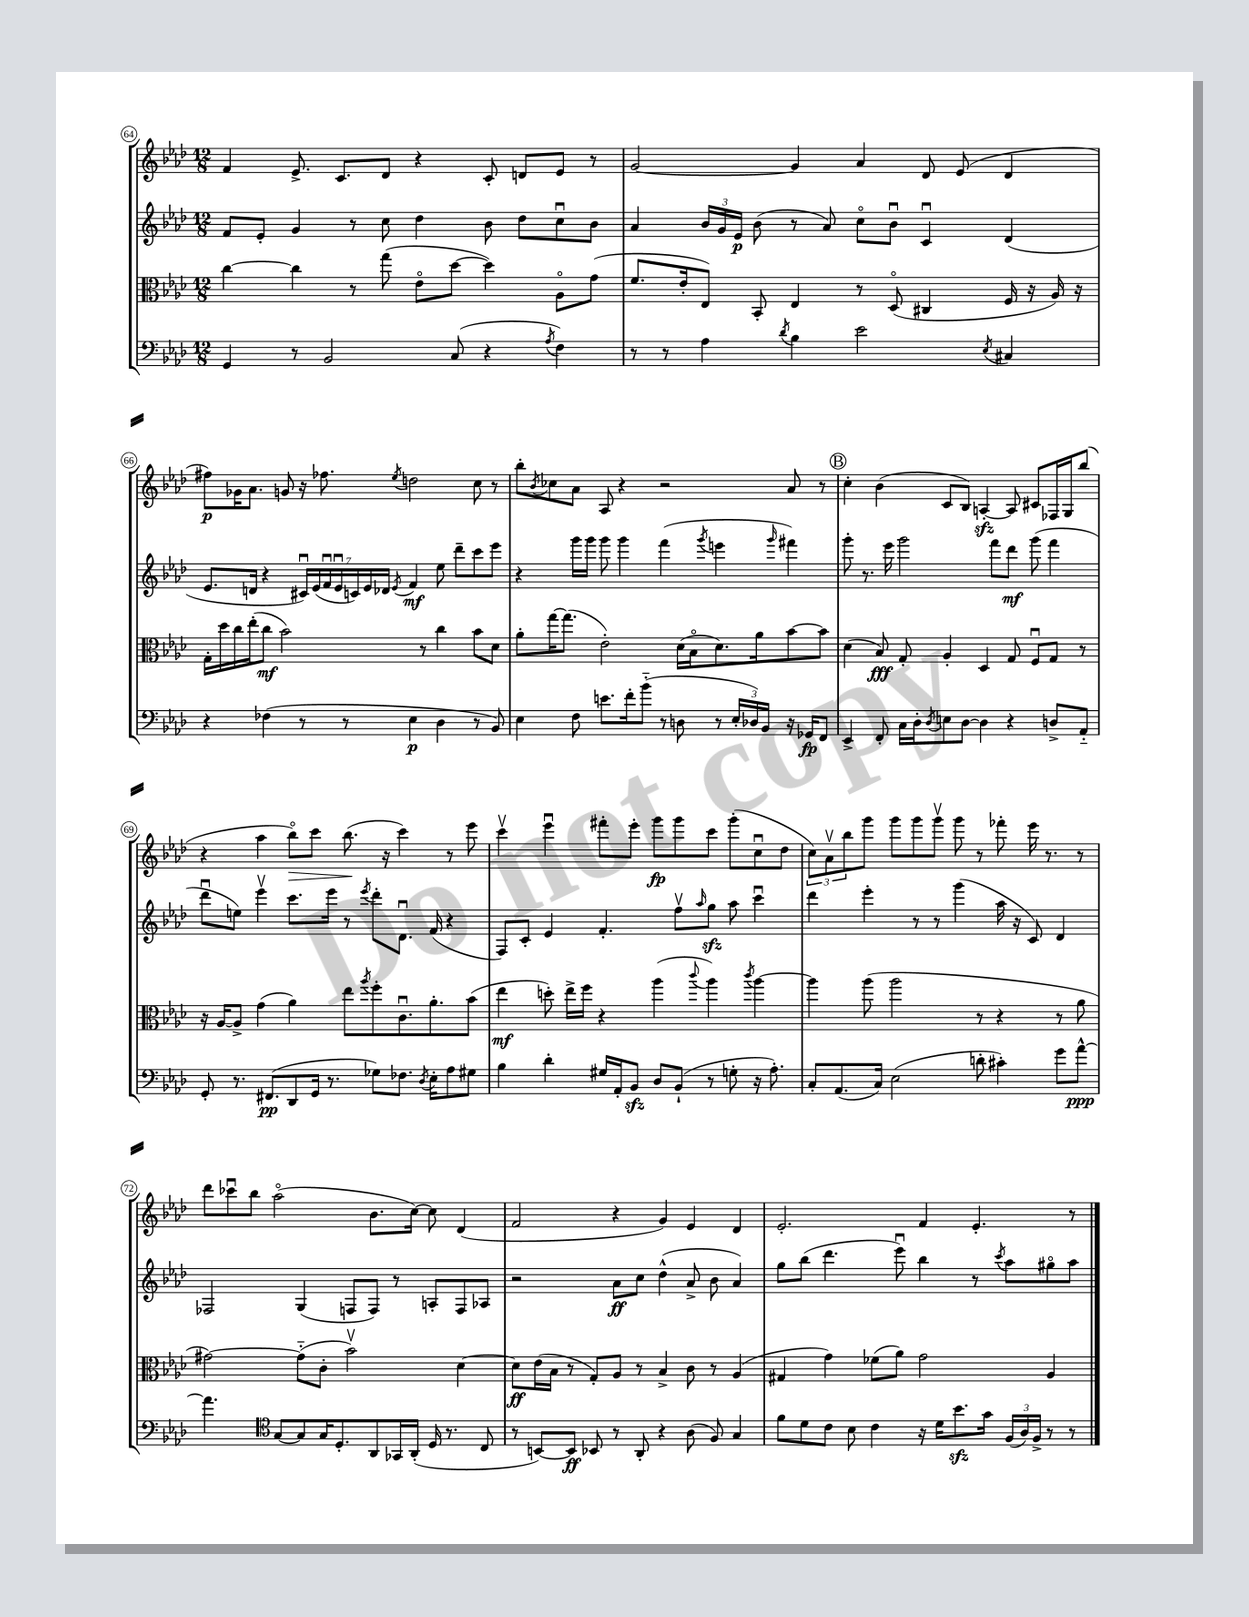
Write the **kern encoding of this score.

**kern	**kern	**kern	**kern
*staff4	*staff3	*staff2	*staff1
*clefF4	*clefC3	*clefG2	*clefG2
*k[b-e-a-d-]	*k[b-e-a-d-]	*k[b-e-a-d-]	*k[b-e-a-d-]
*M12/8	*M12/8	*M12/8	*M12/8
4GG	[4cc	8f	4f
.	.	8e-'	.
8r	4cc]	4g	8.e-^
2BB-	.	.	.
.	.	.	8.c
.	8r	8r	.
.	(8gg	8cc	8d-
.	8e-o	4dd-	4r
(8C	[8dd-	.	.
4r	4dd-])	8b-	8c'
.	.	8dd-	8d
8qA-	.	.	.
4F)	8A-o	8ccu	8e-
.	(8g	8b-	8r
=	=	=	=
8r	8.f	4a-	[2g
8r	.	.	.
.	16e-'	.	.
4A-	8E-)	24b-	.
.	.	24g	.
.	.	24e-	.
.	8BB-'	(8b-	.
8qd-	.	.	.
4B-	4E-	8r	4g]
.	.	8a-)	.
2e-	8r	8cco	4a-
.	(8D-o	8b-u	.
.	4C#	4cu	8d-
.	.	.	(8e-
8qE-	.	.	.
4C#	16F	(4d-	4d-
.	16r	.	.
.	16A-)	.	.
.	16r	.	.
=	=	=	=
4r	16G'	8.e-	8ff#)
.	16dd-	.	.
.	16cc	.	16g-
.	(16ee-'	16d	8.a-
(4F-	8cc	4r	.
.	2b-)	.	8g
8r	.	28c#u)	16r
.	.	(28e-	.
.	.	.	8.ff-
.	.	28fu	.
.	.	28e-u	.
8r	.	.	.
.	.	28c)	.
.	.	28e-	.
.	.	28d-	.
.	.	8qe-	8qee-
4E-	.	4f	2dd
.	8r	.	.
4D-	4cc	8ee-	.
.	.	8ddd-~	.
8r	8b-	8ccc	8cc
8BB-)	8d-	8eee-	8r
=	=	=	=
4E-	8a-'	4r	8bb-'
.	.	.	8qb-
.	[16gg	.	8cc-
.	(8.gg]	.	.
8F	.	16ggg	8a-
.	.	16ggg	.
8.e	2e-')	8ggg	8A-
.	.	4ggg	4r
16f'	.	.	.
(8b-'~	.	.	.
8r	.	(4fff	2r
8D	(16d-	.	.
.	16B-o	.	.
.	.	8qggg	.
8r	8.d-)	4eee	.
24E-'	.	.	.
24D-)	.	.	.
.	16a-	.	.
24BB-	.	.	.
.	.	16qqggg	.
16r	[8b-	4fff#)	8a-
16GG-	.	.	.
8FF	8b-]	.	8r
=	=	=	=
4EE-^	(4d-	8ggg'	4cc'
.	.	8.r	.
8FF'	8B-)	.	(4b-
.	.	16eee-	.
16C	8G'	2ggg	.
16D-'	.	.	.
8qD-	.	.	.
8E	4A-'	.	8c
[8D-	.	.	8B-)
4D-]	4D-	.	[4A'
.	.	8fff	.
4r	8G	8ddd-	8A]
.	8Fu	(8ggg	8c#
8D^	8G	4fff	16F-
.	.	.	16G
8AA-'~	8r	.	(8bb-
=	=	=	=
8GG'	16r	8ddd-u	4r
.	[16A-	.	.
8.r	8A-^]	8ee)	.
.	(4g	4eee-v	4aa-
(8.FF#	.	.	.
8DD-	4a-)	8.ccc	8bb-o)
16GG	.	.	8ccc
8.r	.	16eee-	.
.	8ee-	8r	(8.bb-
.	8qaa-	8qeee-	.
8G-)	8ff'	8ddd-'	.
.	.	.	16r
8.F-	8.cu	8.d-u	4ccc)
8qD-	.	.	.
16E-'	8.a-'	(16f	.
8A-	.	4r	8r
8G#	(8b-	.	8eee-
=	=	=	=
4B-	4ee-	8F)	4cccv
.	.	8c'	.
4d-'	8dd')	4e-	4eee-u
.	16ee-^	.	.
.	16ff	.	.
16G#	4r	4.f'	8fff#'
16AA-'	.	.	.
8BB-	.	.	8eee-'
8D-	(4aa-	.	8ggg
(8BB-`	.	8ffv	8ggg
.	8qqccc	16qqaa-	.
8r	4aa-)	8gg	8ccc
8G'	.	8aa-	(8ggg'
.	8qccc	.	.
16r	[4aa-	4cccu	8ccu
8.A-')	.	.	.
.	.	.	8dd-
=	=	=	=
8C'	4aa-]	4ddd-	12cc)
.	.	.	12a-v
(8.AA-	.	.	.
.	.	.	12bb-
.	(8aa-	4eee-'	8ggg
16C)	.	.	.
(2E-	2aa-	.	8ggg
.	.	8r	8ggg
.	.	8r	8gggv
.	.	(4ggg	8ggg
8d'	8r	.	8r
4c#')	4r	16aa-	8fff-'
.	.	16r	.
.	.	8c)	16eee-
.	.	.	8.r
8g	8r	4d-	.
[8a-^^	8a-	.	8r
=	=	=	=
4.a-]	[2g#)	2F-	8ddd-
.	.	.	8ccc-u
.	.	.	8bb-
*clefC4	*	*	*
[8G	.	.	(2aa-o
8G]	(8g#'~]	(4G	.
16G	8c'	.	.
8.D-'	.	.	.
.	2b-v)	8F	.
8AA-	.	8F)	8.b-
16GG-	.	8r	.
(16AA-'	.	.	[16cc)
16D-	.	8A'	8cc]
8.r	.	.	.
.	[4d-	8F	(4d-
8C	.	8A-	.
=	=	=	=
8r	8d-]	2r	2f
[8BB)	(16e-	.	.
.	16B-	.	.
8BB]	8r	.	.
8BB-	8G')	.	.
8r	8A-	8a-	4r
8AA-'	8r	8cc	.
4r	4B-^	(4dd-^^	4g)
(8A-	8c	8a-^	4e-
8F)	8r	8b-	.
4G	(4A-	4a-)	4d-
=	=	=	=
8f	4G#	8gg	2.e-'
8d-	.	(8bb-	.
8c	4g)	4.ddd-	.
8B-	.	.	.
4c	(8f-	.	.
.	8a-)	8eee-u)	.
16r	2g	4bb-	4f
16d-	.	.	.
8.b-	.	.	.
.	.	8r	4.e-'
16g	.	.	.
.	.	8qccc	.
(24F	.	8aa-	.
24A-)	.	.	.
24F^	.	.	.
8r	4A-	8gg#o	.
8r	.	8aa-	8r
==	==	==	==
*-	*-	*-	*-
